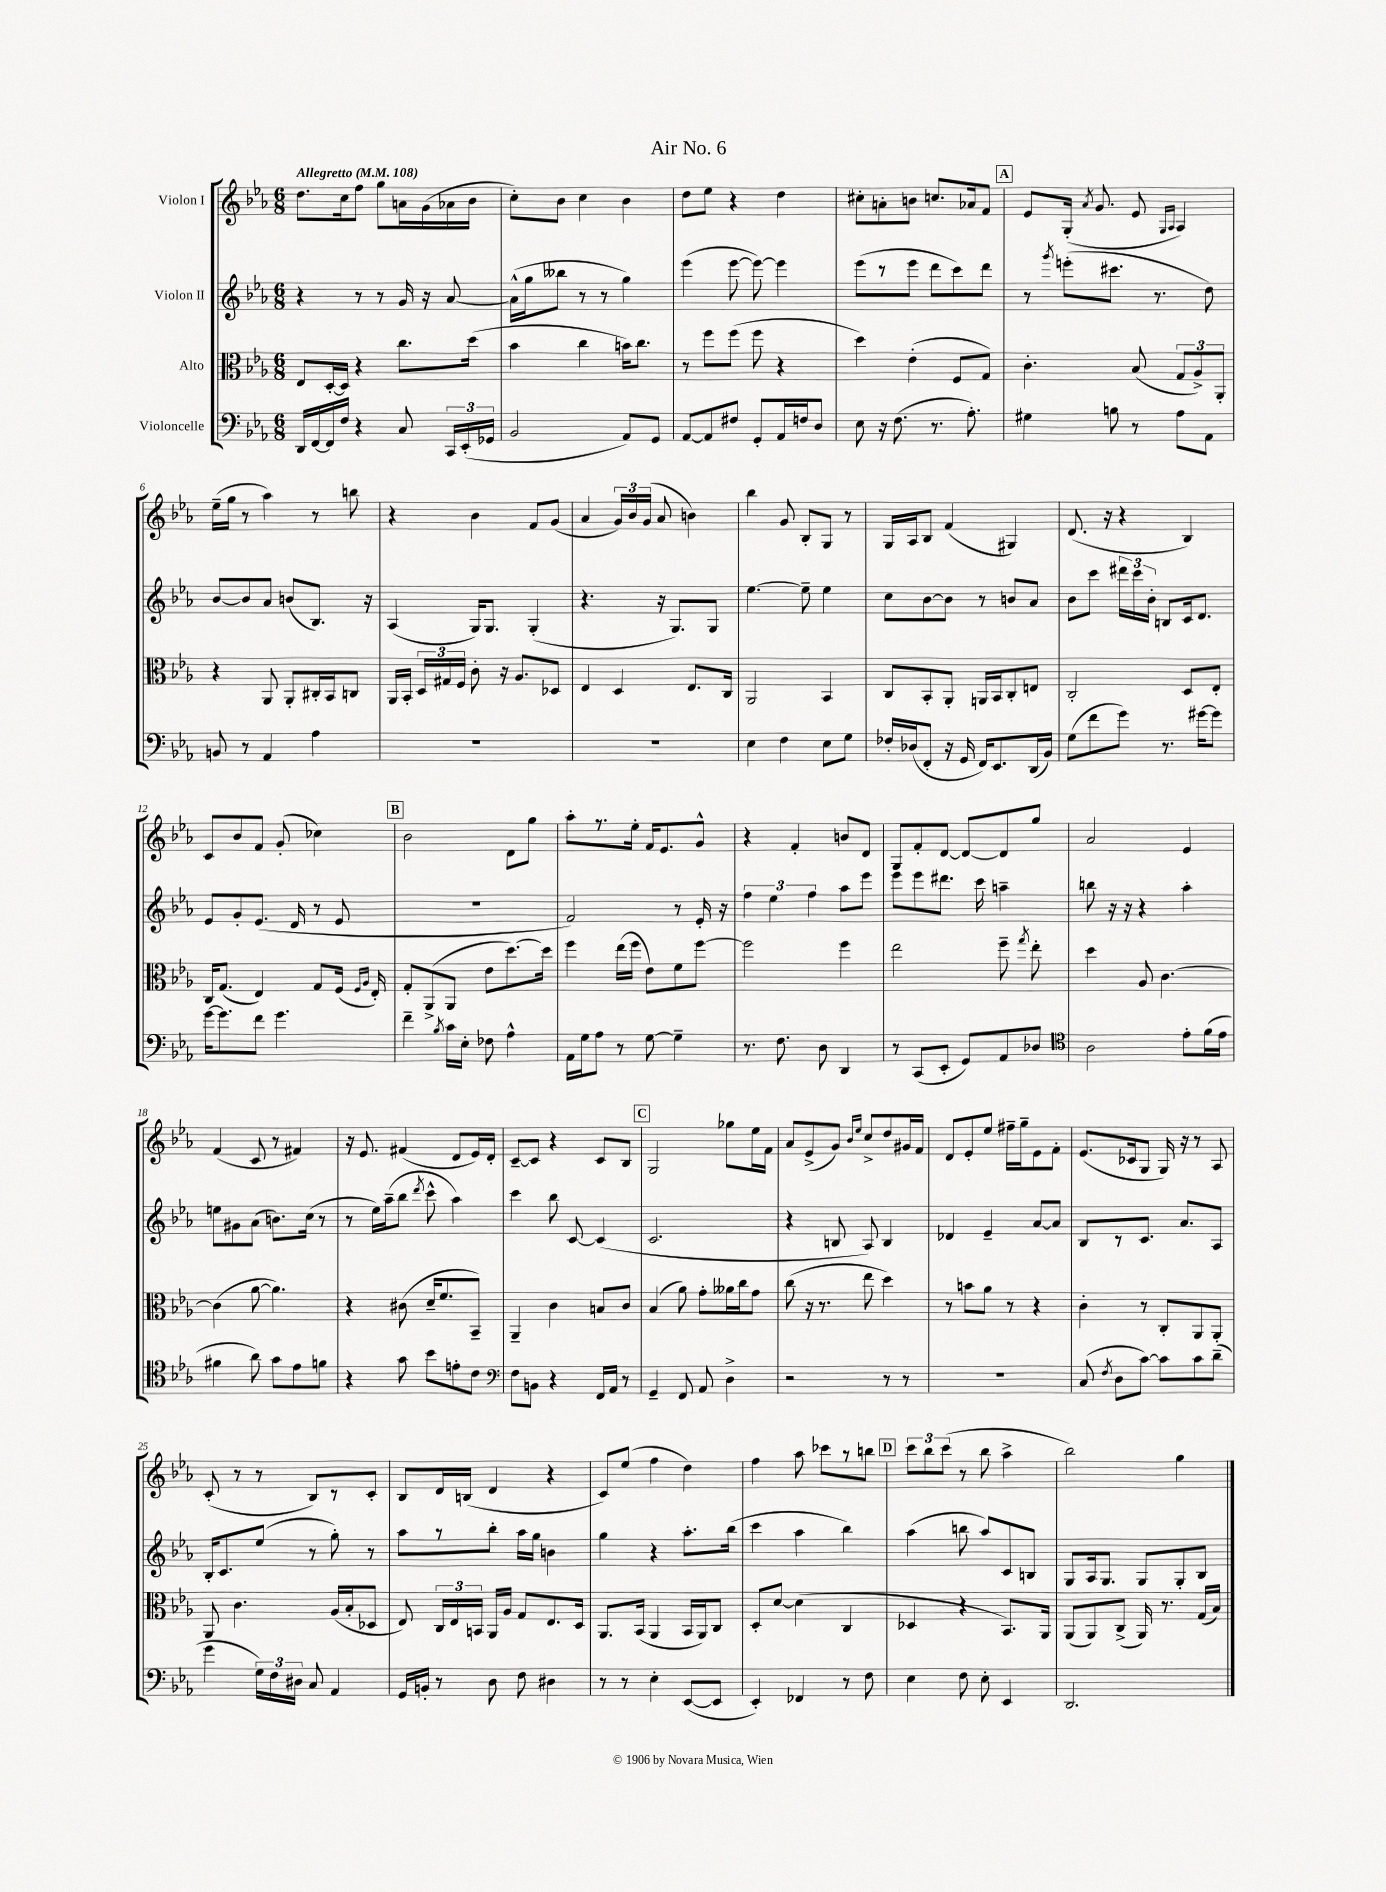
\header { title = "Air No. 6" }
<<
\new StaffGroup <<
\new Staff = "s0" \with { instrumentName = "Violon I" } {
    \clef treble \key ees \major \numericTimeSignature \time 6/8 \tempo "Allegretto" 4 = 108
    \autoBeamOff d''8.[ c''16 f''8] g''8[ a'16 g'16( aes'16 bes'16] |
    c''8[-.) bes'8] c''4 bes'4 |
    d''8[ ees''8] r4 d''4 |
    cis''8[-. a'8-. b'8] c''8.[ aes'16 f'8] |
    \mark \markup { \box "A" } ees'8[ g16]-.( \acciaccatura { aes'8 } g'8. ees'8 \grace { g16[ aes16] } aes4) |
    ees''16[--( g''16] r8 aes''4) r8 b''8 |
    r4 bes'4 f'8[ g'8]( |
    aes'4 \tuplet 3/2 { g'16[) bes'16 g'16]( } aes'8 b'4) |
    bes''4 g'8 bes8[-. g8] r8 |
    g16[ aes16 bes8] f'4( gis4) |
    d'8.( r16 r4 bes4) |
    c'8[ bes'8 f'8] g'8-.( ces''4) |
    \mark \markup { \box "B" } bes'2 d'8[ g''8] |
    aes''8[-. r8. ees''16]-. f'16[ ees'8. g'8]-^ |
    r4 f'4-. b'8[ d'8] |
    g8[ f'8-. d'8]~ d'8[~ d'8 g''8] |
    aes'2 ees'4 |
    f'4( c'8 r8 fis'4) |
    r16 ees'8. fis'4( d'8[ ees'16) d'16]-. |
    c'8[~-- c'8] r4 c'8[ bes8] |
    \mark \markup { \box "C" } g2 ges''8[ ees''16 f'16] |
    aes'8[ ees'8->( g'8]) \grace { bes'16[ ees''16] } c''8[-> d''8 gis'16 f'16] |
    d'8[ ees'8-. ees''8] fis''16[-- g''16-- ees'8 f'8]-. |
    ees'8.[( ces'16 g8] g16) r16 r8 aes8 |
    c'8-.( r8 r8 bes8[) r8 c'8]-. |
    bes8[ d'16 b16]( d'4 r4 |
    c'8[) ees''8]( f''4 d''4) |
    f''4 aes''8 ces'''8[ r8 b''8] |
    \mark \markup { \box "D" } \tuplet 3/2 { c'''8[ bes''8 c'''8]( } r8 bes''8 aes''4-> |
    bes''2) g''4 \bar "|." |
}
\new Staff = "s1" \with { instrumentName = "Violon II" } {
    \clef treble \key ees \major \numericTimeSignature \time 6/8
    \autoBeamOff r4 r8 r8 g'16 r16 aes'8~ |
    aes'16[-^( g''16 beses''8] r8 r8 g''4) |
    ees'''4( ees'''8~ ees'''8~) ees'''4 |
    ees'''8[( r8 ees'''8] d'''8[ c'''8) d'''8] |
    \mark \markup { \box "A" } r8 \acciaccatura { g'''8 } e'''8[-.( cis'''8.] r8. d''8) |
    bes'8[~ bes'8 aes'8] b'8[( bes8.]) r16 |
    aes4( g16[) g8.] g4-.( |
    r4. r16 g8.[) g8] |
    ees''4.~ ees''8-- ees''4 |
    c''8[ bes'8~ bes'8] r8 b'8[ aes'8] |
    bes'8[ c'''8] \tuplet 3/2 { dis'''16[ c'''16 bes'16]-. } b8[ c'16 d'8.] |
    ees'8[ g'8-. ees'8.]( d'16 r8 ees'8 |
    \mark \markup { \box "B" } R2. |
    f'2) r8 ees'16-. r16 |
    \tuplet 3/2 { f''4 ees''4 f''4 } aes''8[ ees'''8] |
    ees'''8[ ees'''8 dis'''8.] c'''16 a''4-- |
    b''8 r16 r16 r4 aes''4-. |
    e''8[ gis'8 aes'8]( b'8.[) c''16]( r8 |
    r8 ees''16[) aes''16--( bes''8] \acciaccatura { d'''8 } c'''8-^ aes''4) |
    c'''4 bes''8 c'8~ c'4( |
    \mark \markup { \box "C" } c'2. |
    r4 b8 aes8) b4 |
    des'4 ees'4-- aes'8[~ aes'8] |
    bes8[ r8 c'8.] aes'8.[ aes8] |
    bes16[-. c'8. ees''8]( r8 g''8-.) r8 |
    aes''8[ r8 bes''8]-. aes''16[ g''16] b'4 |
    g''4 r4 aes''8.[-. bes''16]( |
    c'''4 aes''4 bes''4) |
    \mark \markup { \box "D" } aes''4( b''8 aes''8[) c'8 b8] |
    g8[ aes16 g8.] g8[ g8-. bes8] \bar "|." |
}
\new Staff = "s2" \with { instrumentName = "Alto" } {
    \clef alto \key ees \major \numericTimeSignature \time 6/8
    \autoBeamOff ees8[ d16~-. d16] r4 c''8.[ d''16]( |
    bes'4 c''4 b'16[) c''8.] |
    r8 f''8[ f''8]( f''8 r4 |
    d''4) ees'4-.( f8[ g8]) |
    \mark \markup { \box "A" } c'4.-. bes8( \tuplet 3/2 { g8[ aes8->) aes,8]-. } |
    r4 aes,8 aes,8[-. cis16-. bes,16 c8] |
    aes,16[ bes,16]-. \tuplet 3/2 { d16[ gis16 f16] } c'8-. r16 aes8.[ des8] |
    ees4 d4 ees8.[ c16] |
    aes,2 bes,4 |
    c8[ bes,8-. aes,8]-. a,16[ bes,16 c8-. e8] |
    c2-. d8[ ees8]-. |
    c16[ g8.]( ees4) g8[ f16]( \grace { f16[ aes16] } ees16-.) |
    \mark \markup { \box "B" } g8[-. aes,8->( aes,8] ees'8[ d''8.~) d''16] |
    f''4 ees''16[( f''16] ees'8[) f'8 f''8]~ |
    f''2 f''4 |
    ees''2 f''8-- \acciaccatura { g''8 } ees''8-. |
    d''4 aes8 c'4.~ |
    c'4( aes'8~ aes'4.) |
    r4 cis'8( d'16[-- f'8. bes,8]--) |
    aes,4-- c'4 b8[ c'8] |
    \mark \markup { \box "C" } bes4( aes'8) g'8[-. aeses'16 c''16 g'8] |
    c''8( r16 r8. ees''8 d''4) |
    r8 b'8[ aes'8] r8 r4 |
    c'4-. r8 c8[-. aes,8 aes,8]-. |
    aes,8 c'4. aes16[( bes16-. des8] |
    ees8) \tuplet 3/2 { c16[ ees16 b,16] } aes,16[ aes16] g8[ ees8. d16] |
    aes,8.[ bes,16]( aes,4 bes,16[ aes,16) c8] |
    d8[-. d'8]~ d'4( c4 |
    \mark \markup { \box "D" } des4 r4 bes,8.[) aes,16] |
    aes,8[( aes,8) c8]->( aes,16) r8. g16[( bes16]) \bar "|." |
}
\new Staff = "s3" \with { instrumentName = "Violoncelle" } {
    \clef bass \key ees \major \numericTimeSignature \time 6/8
    \autoBeamOff d,16[ f,16~ f,16 f16] r4 c8 \tuplet 3/2 { c,16[ ees,16-.( ges,16] } |
    bes,2 aes,8[) g,8] |
    aes,8[~ aes,8 fis8] g,8[-. aes,16 f16 d8] |
    ees8 r16 f8.( r8. aes8.-.) |
    \mark \markup { \box "A" } gis4 b8 r8 aes8[ aes,8] |
    b,8 r8 aes,4 aes4 |
    R2. |
    R2. |
    ees4 f4 ees8[ g8] |
    fes16[-. des16( f,8]-. r16 g,16 f,16[) ees,8. d,16( bes,16]) |
    g8[( f'8 g'8]) r8. gis'16[~ gis'8] |
    g'16[~ g'8. f'8] g'4. |
    \mark \markup { \box "B" } f'4-- \acciaccatura { bes8 } c'16[ ees16]-. fes8 aes4-^ |
    aes,16[ g16 aes8] r8 g8~ g4-- |
    r8. f8. d8 d,4 |
    r8 c,8[( ees,8]-. g,8[) aes,8 des8] |
    \clef tenor aes2 ees'8[-. f'16( ees'16] |
    fis'4 aes'8) g'8[ ees'8 f'8] |
    r4 g'8 bes'8[ e'8-. c'8] |
    \clef bass f8[ b,8] r4 f,16[ aes,16] r8 |
    \mark \markup { \box "C" } g,4-- f,8 aes,8 d4-> |
    r2 r8 r8 |
    R2. |
    c8( \acciaccatura { f8 } d8[ c'8]~) c'8[ c'8 d'8]--( |
    g'4 \tuplet 3/2 { g16[) f16 dis16] } c8 aes,4 |
    g,16[ b,16]-. r8 d8 f8 dis4 |
    r8 r8 ees4-. ees,8[~( ees,8] |
    ees,4-.) fes,4 r8 f8 |
    \mark \markup { \box "D" } ees4 f8 ees8-. ees,4 |
    d,2. \bar "|." |
}
>>
>>
